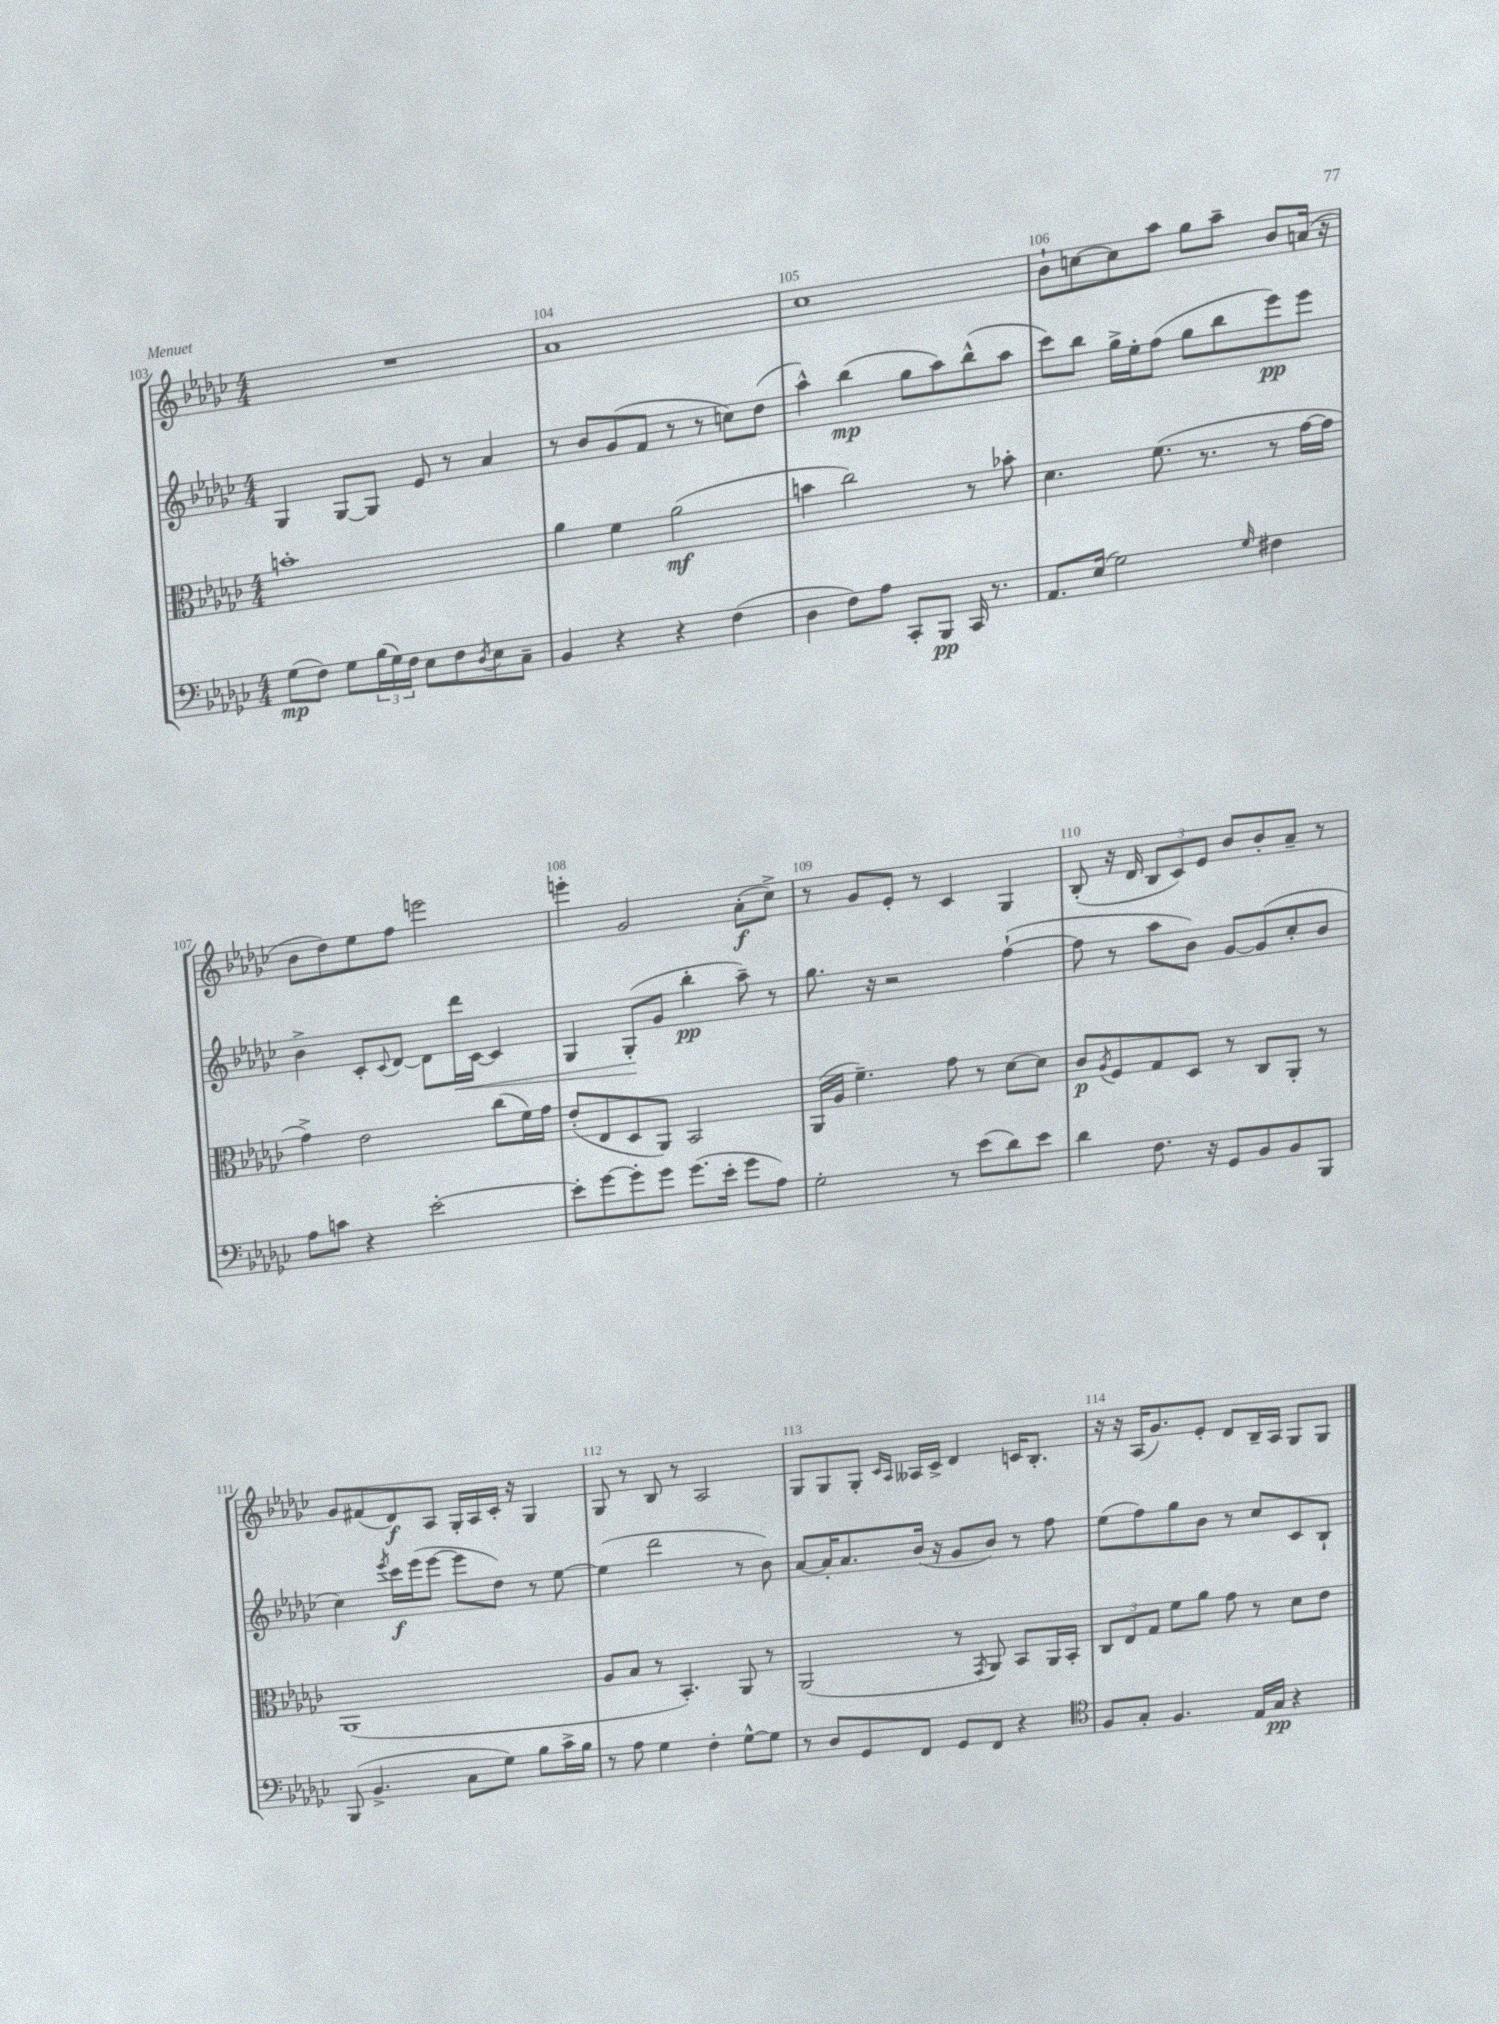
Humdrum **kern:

**kern	**kern	**kern	**kern
*staff4	*staff3	*staff2	*staff1
*clefF4	*clefC3	*clefG2	*clefG2
*k[b-e-a-d-g-c-]	*k[b-e-a-d-g-c-]	*k[b-e-a-d-g-c-]	*k[b-e-a-d-g-c-]
*M4/4	*M4/4	*M4/4	*M4/4
(8G-	1b'	4G-	1r
8F)	.	.	.
8G-	.	[8G-	.
(24B-	.	8G-]	.
24G-)	.	.	.
24F	.	.	.
8E-	.	8e-	.
8F	.	8r	.
8qD-	.	.	.
8E-	.	4a-	.
8C-~	.	.	.
=	=	=	=
4BB-	4a-	8r	1a-
.	.	8b-	.
4r	4f	(8g-	.
.	.	8f	.
4r	(2a-	8r	.
.	.	8r	.
(4F	.	8cc)	.
.	.	(8dd-	.
=	=	=	=
4D-	4b	4aa-^^)	1cc-
8F)	2cc-)	(4bb-	.
8A-	.	.	.
8CC-'	.	8gg-	.
8BBB-	.	8aa-)	.
16CC-	8r	(8bb-^^	.
8.r	.	.	.
.	8b-'	8aa-	.
=	=	=	=
8.AA-	4.d-	8ccc-)	8b-`
.	.	8bb-	[8cc
(16E-	.	.	.
2G-)	.	16gg-^	8cc]
.	.	16ee-'	.
.	(8.f	(8ff	8aa-
.	.	8gg-	8gg-
.	8.r	.	.
.	.	8bb-	8aa-~
16qqG-	.	.	.
4F#	8r	8eee-)	8b-
.	[16g-	8eee-	(16a
.	16g-]	.	16r
=	=	=	=
8A-	4g-^)	4b-^	8b-
8c	.	.	8dd-)
4r	2e-	8c-'	8ee-
.	.	8qqc-	.
.	.	[8d-	8ff
[2e-'	.	8d-]	2eee
.	.	16ddd-	.
.	.	[16c-	.
.	(8cc-	4c-]	.
.	16f)	.	.
.	16g-	.	.
=	=	=	=
8e-']	(8e-'	4G-	4eee'
[8g-	8E-	.	.
8g-']	8D-	(8G-'	2g-
8g-	8AA-)	8g-	.
(8.g-	2BB-	4bb-'	.
16e-'	.	.	.
8g-	.	8aa-~)	(8a-'
8A-)	.	8r	8cc-^)
=	=	=	=
2G-'	(16AA-	8.gg-	8r
.	16A-	.	.
.	4.f~)	.	8g-
.	.	16r	.
.	.	2r	8e-'
.	.	.	8r
8r	8g-	.	4c-
(8e-	8r	.	.
8d-)	[8d-	([4ff`	4G-
8e-	8d-]	.	.
=	=	=	=
4d-	8c-	8ff]	(8B-'
.	8qA-	.	.
.	8F	8r	16r
.	.	.	16d-
8.F	8G-	8aa-	12B-
.	.	.	12c-)
.	8D-	8b-)	.
.	.	.	12e-
16r	.	.	.
8GG-	8r	[8g-	8b-
8BB-	8C-	(8g-]	8b-'
8BB-	8AA-'	8cc-'	8a-~
8BBB-	8r	8b-	8r
=	=	=	=
(8BBB-	(1AA-	4cc-)	8g-
4.BB-^	.	.	(8f#
.	.	8qeee-	.
.	.	16ccc-	8d-)
.	.	(16eee-	.
.	.	[8eee-	8A-
8C-	.	8eee-]	16G-'
.	.	.	16A-
8G-)	.	8dd-)	16c-'
.	.	.	16r
8B-	.	8r	4G-
16c-^	.	[8ee-	.
16B-	.	.	.
=	=	=	=
8r	8A-	(4ee-]	8G-
8A-	8B-	.	8r
4G-	8r	2ddd-	8B-
.	4.BB-')	.	8r
4F'	.	.	2A-
[8G-^^	8AA-	8r	.
8G-]	8r	8b-)	.
=	=	=	=
8r	(2AA-	[8a-	8G-
8D-	.	16a-']	8G-
.	.	8.a-	.
8GG-	.	.	8G-'
.	.	.	16qqc-
.	.	.	16qqA-
8FF	.	(16b-	16A--
.	.	16r	16c-^
8GG-	8r	8g-	4d-
.	8qGG-	.	.
8FF	8AA-)	8b-)	.
4r	8BB-	8r	16c
.	.	.	8.B-'
.	16AA-	8ff	.
.	16BB-'	.	.
=	=	=	=
*clefC4	*	*	*
8F	12C-	(8ee-	16r
.	.	.	16r
.	12E-	.	.
8G-'	.	8ff)	(16A-
.	12G-	.	.
.	.	.	8.g-)
4.F	8f	8gg-	.
.	8a-	8b-	8e-'
.	8g-	8r	8d-
16E-	8r	8cc-	16B-~
16G-	.	.	16A-
4r	8d-	8c-	8G-
.	8e-	8B-`	8G-
==	==	==	==
*-	*-	*-	*-
